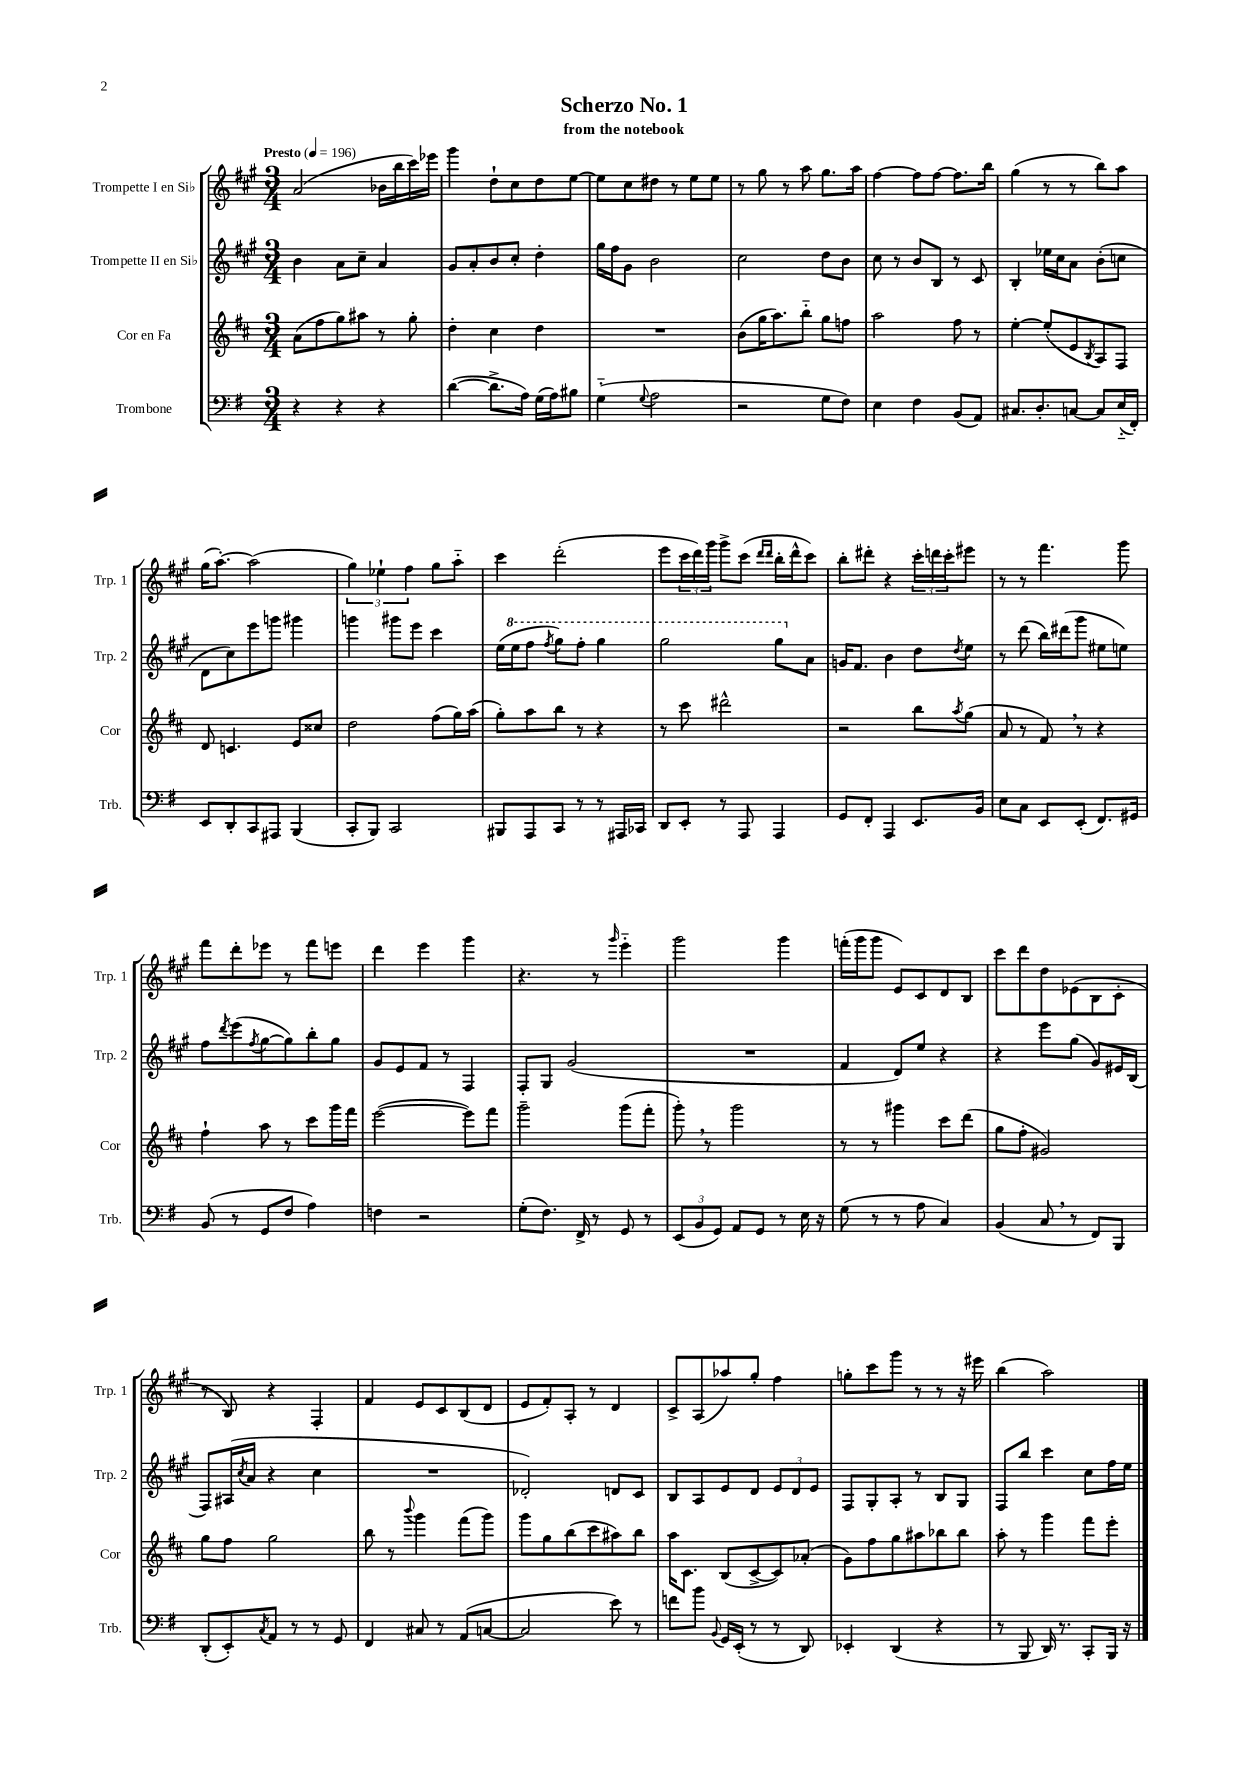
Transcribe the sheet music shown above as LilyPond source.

\header { title = "Scherzo No. 1" subtitle = "from the notebook" }
<<
\new StaffGroup <<
\new Staff = "s0" \with { instrumentName = "Trompette I en Sib" shortInstrumentName = "Trp. 1" } {
    \clef treble \key a \major \numericTimeSignature \time 3/4 \tempo "Presto" 4 = 196
    a'2( bes'16 b''16 cis'''16) ees'''16 |
    gis'''4 d''8-! cis''8 d''8 e''8~ |
    e''8 cis''8 dis''8 r8 e''8 e''8 |
    r8 gis''8 r8 a''8 gis''8. a''16 |
    fis''4~ fis''8 fis''8~ fis''8. b''16 |
    gis''4( r8 r8 b''8) a''8 |
    gis''16( a''8.~-.) a''2( |
    \tuplet 3/2 { gis''4) ees''4-! fis''4 } gis''8 a''8-_ |
    cis'''4 d'''2-.( |
    e'''8 \tuplet 3/2 { cis'''16 d'''16) gis'''16 } gis'''8-> cis'''8( \grace { d'''16 d'''16 } b''16-. d'''16-^ cis'''8) |
    b''8-. dis'''8-. r4 \tuplet 3/2 { cis'''16-. d'''16 cis'''16-. } eis'''8 |
    r8 r8 fis'''4. gis'''8 |
    fis'''8 d'''8-. ees'''8 r8 fis'''8 e'''8 |
    d'''4 e'''4 gis'''4 |
    r4. r8 \grace { gis'''16 } e'''4-_ |
    gis'''2 gis'''4 |
    f'''16-.( gis'''16 gis'''8 e'8) cis'8 d'8 b8 |
    cis'''8 d'''8 d''8 ees'8( b8 cis'8-. |
    r8 b8) r4 fis4-. |
    fis'4 e'8 cis'8 b8( d'8 |
    e'8 fis'8-.) a8-. r8 d'4 |
    cis'8-> a8( aes''8) gis''8-. fis''4 |
    g''8-. cis'''8 gis'''8 r8 r8 r16 eis'''16 |
    b''4( a''2) \bar "|." |
}
\new Staff = "s1" \with { instrumentName = "Trompette II en Sib" shortInstrumentName = "Trp. 2" } {
    \clef treble \key a \major \numericTimeSignature \time 3/4
    b'4 a'8 cis''8-- a'4 |
    gis'8 a'8-. b'8 cis''8-. d''4-. |
    gis''16 fis''16 gis'8 b'2 |
    cis''2 d''8 b'8 |
    cis''8 r8 b'8 b8 r8 cis'8 |
    b4-. ees''16 cis''16 a'8 b'8-.( c''8 |
    d'8 cis''8) e'''8 g'''8 gis'''4 |
    g'''4 gis'''8 e'''8 cis'''4 |
    e''16( \ottava #1 e'''16 fis'''8 \acciaccatura { fis'''8 } gis'''8) fis'''8-. gis'''4 |
    gis'''2 gis'''8 \ottava #0 a'8 |
    g'16 fis'8. b'4 d''8 \acciaccatura { d''8 } e''8 |
    r8 d'''8( b''16) dis'''16( gis'''8 eis''8 e''8) |
    fis''8 \acciaccatura { d'''8 } e'''8( \acciaccatura { fis''8 } gis''8~ gis''8) b''8-. gis''8 |
    gis'8 e'8 fis'8 r8 fis4 |
    fis8-. gis8 gis'2( |
    R2. |
    fis'4 d'8) e''8 r4 |
    r4 e'''8 gis''8( gis'8) eis'16 b16( |
    fis8) ais16( \acciaccatura { cis''8 } a'16 r4 cis''4 |
    R2. |
    des'2-.) d'8 cis'8 |
    b8 a8 e'8 d'8 \tuplet 3/2 { e'8 d'8 e'8 } |
    fis8 gis8-. a8-. r8 b8 gis8 |
    fis8 b''8 cis'''4 cis''8 fis''16 e''16 \bar "|." |
}
\new Staff = "s2" \with { instrumentName = "Cor en Fa" shortInstrumentName = "Cor" } {
    \clef treble \key d \major \numericTimeSignature \time 3/4
    a'8( fis''8 g''8) ais''8 r8 g''8-. |
    d''4-. cis''4 d''4 |
    R2. |
    b'8( g''16 a''8.) b''8-_ g''8 f''8 |
    a''2 fis''8 r8 |
    e''4~-. e''8-.( e'8 \acciaccatura { b8 } a8) fis8 |
    d'8 c'4. e'8 cisis''8 |
    d''2 fis''8( g''16) a''16( |
    g''8-.) a''8 b''8 r8 r4 |
    r8 cis'''8 dis'''2-^ |
    r2 b''8 \acciaccatura { a''8 } g''8( |
    a'8 r8 fis'8) \breathe r8 r4 |
    fis''4-! a''8 r8 cis'''8 g'''16 fis'''16 |
    e'''2~( e'''8) fis'''8 |
    g'''2-- g'''8( fis'''8-. |
    g'''8-.) \breathe r8 g'''2 |
    r8 r8 gis'''4 cis'''8 d'''8( |
    g''8 fis''8-. gis'2) |
    g''8 fis''8 g''2 |
    b''8 r8 \appoggiatura { b'''8 } g'''4 fis'''8( g'''8) |
    g'''8 g''8 b''8( cis'''8 ais''8) b''8 |
    a''16 cis'8. b8( cis'8~-> cis'8) aes'8-.( |
    g'8) fis''8 g''8 ais''8 bes''8 bes''8 |
    a''8-. r8 g'''4 fis'''8 e'''8-. \bar "|." |
}
\new Staff = "s3" \with { instrumentName = "Trombone" shortInstrumentName = "Trb." } {
    \clef bass \key g \major \numericTimeSignature \time 3/4
    r4 r4 r4 |
    d'4~( d'8.-> a16) g16( a16) bis8 |
    g4-_( \appoggiatura { g8 } a2 |
    r2 g8 fis8) |
    e4 fis4 b,8( a,8) |
    cis8. d8.-. c8~ c8 e16-_( fis,16-.) |
    e,8 d,8-. c,8 ais,,8 b,,4( |
    c,8-. b,,8) c,2 |
    bis,,8 a,,8 c,8 r8 r8 ais,,16 ces,16 |
    d,8 e,8-. r8 a,,8 a,,4 |
    g,8 fis,8-. a,,4 e,8. b,16 |
    e8 c8 e,8 e,8-.( fis,8.) gis,16 |
    b,8( r8 g,8 fis8 a4) |
    f4 r2 |
    g8-.( fis8.) fis,16-> r8 g,8 r8 |
    \tuplet 3/2 { e,8( b,8 g,8) } a,8 g,8 r8 e16 r16 |
    g8( r8 r8 a8 c4) |
    b,4( c8 \breathe r8 fis,8) b,,8 |
    d,8-.( e,8-.) \acciaccatura { c8 } a,8 r8 r8 g,8 |
    fis,4 cis8 r8 a,8( c8~ |
    c2 e'8) r8 |
    f'8 b'8 \appoggiatura { b,8 } g,16 e,16-.( r8 r8 d,8) |
    ees,4-. d,4( r4 |
    r8 b,,8 d,16) r8. c,8-. b,,16 r16 \bar "|." |
}
>>
>>
\layout { \context { \Score \remove "Bar_number_engraver" } }
